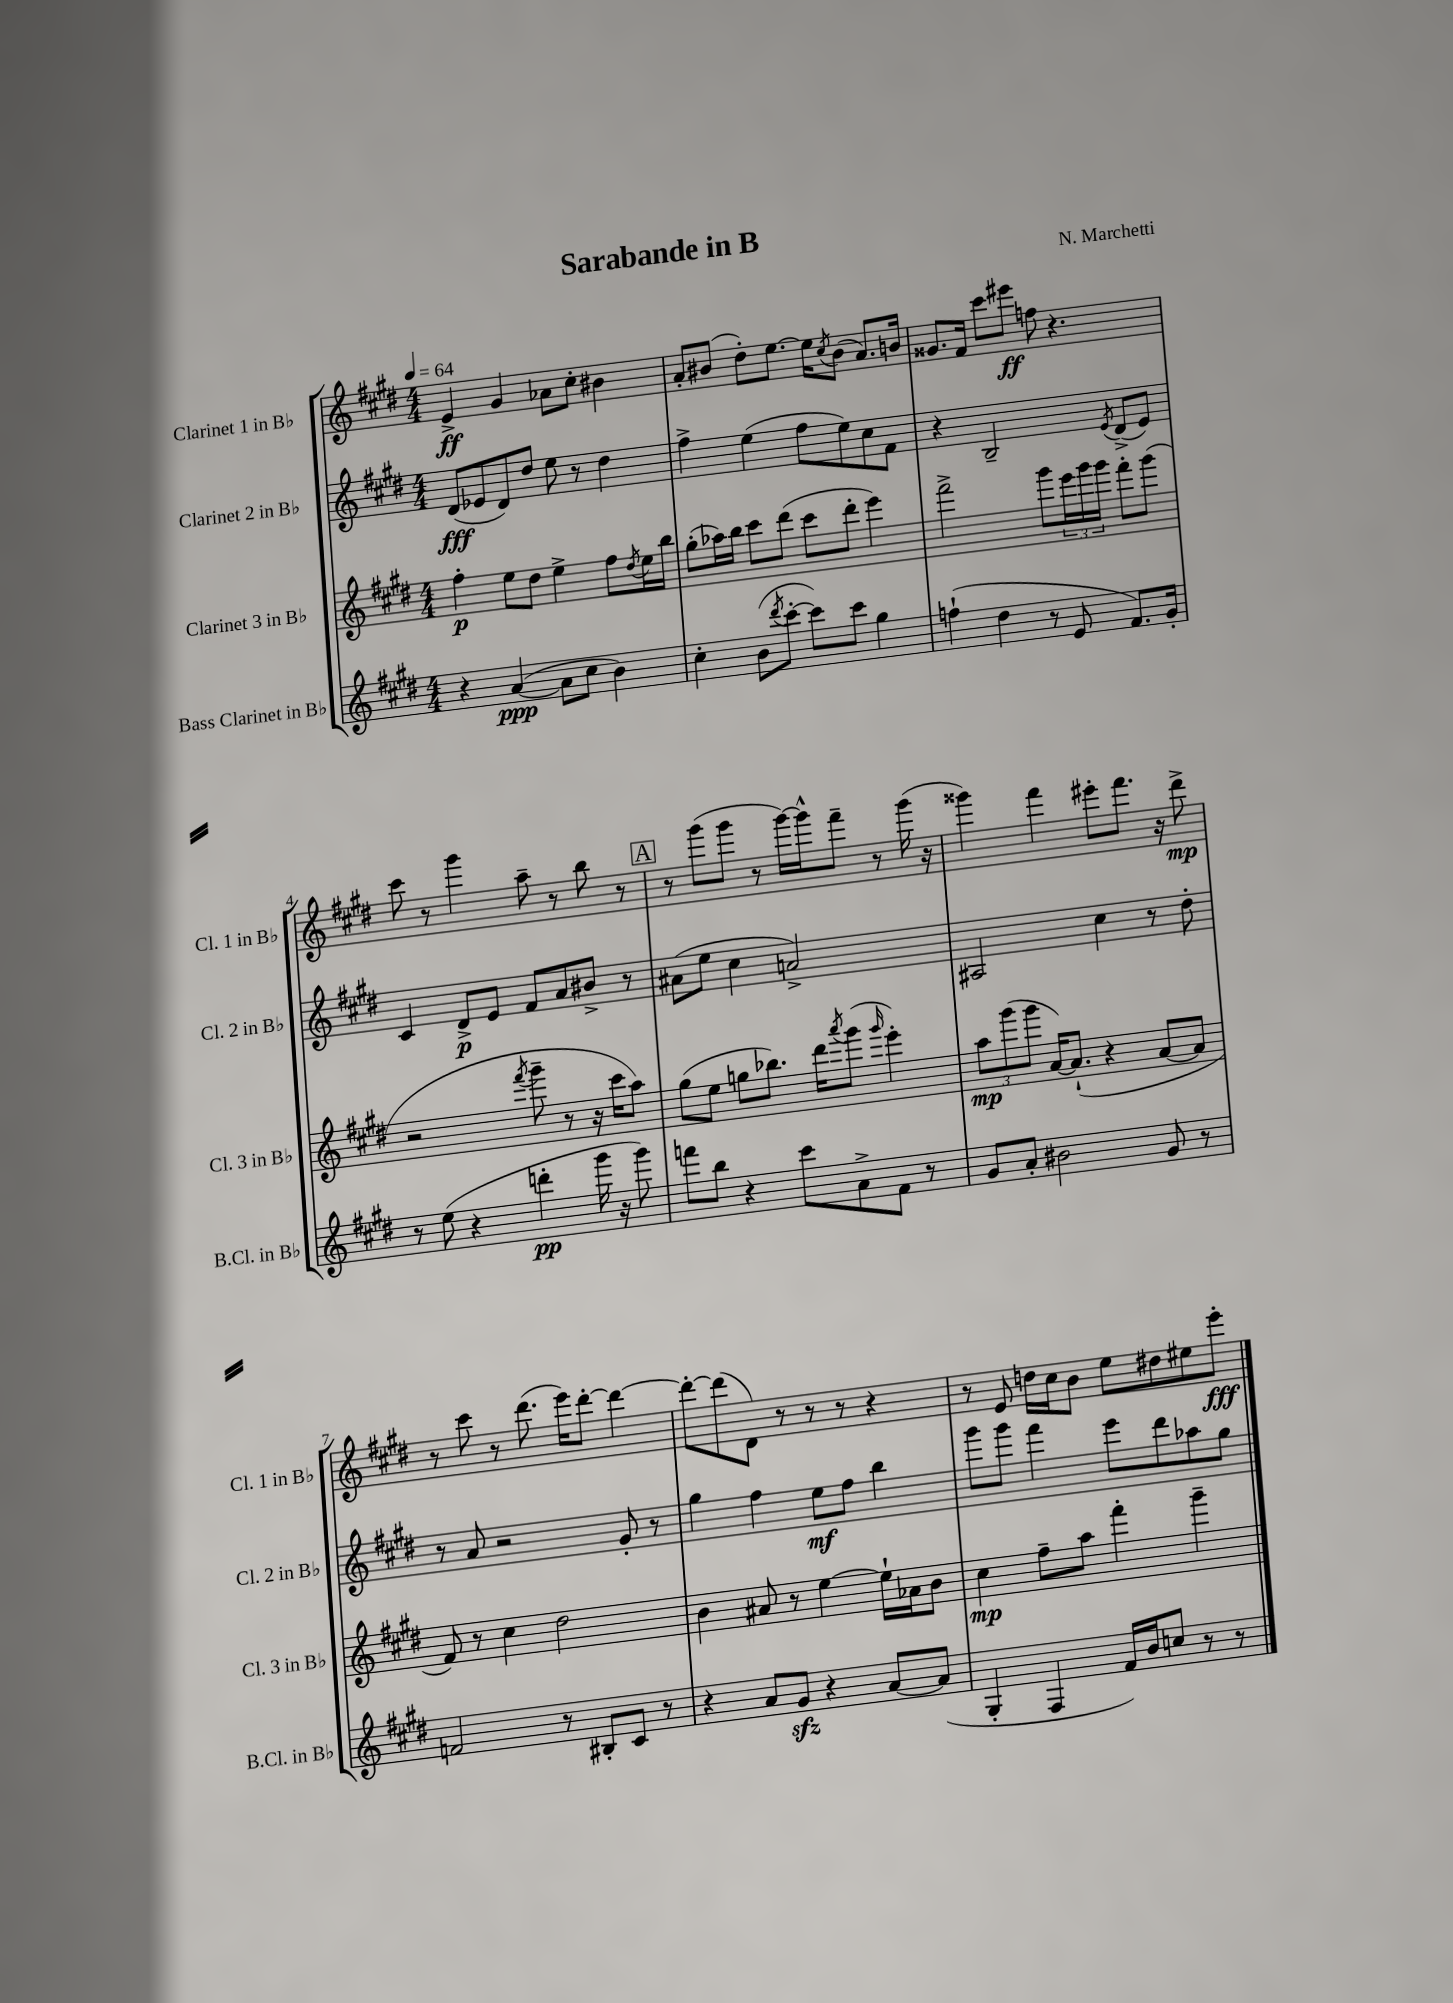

**kern	**kern	**kern	**kern
*staff4	*staff3	*staff2	*staff1
*clefG2	*clefG2	*clefG2	*clefG2
*k[f#c#g#d#]	*k[f#c#g#d#]	*k[f#c#g#d#]	*k[f#c#g#d#]
*M4/4	*M4/4	*M4/4	*M4/4
*MM64	*MM64	*MM64	*MM64
4r	4ff#'	(8d#	4e^
.	.	8e-	.
([4a	8ee	8d#)	4g#
.	8dd#	8dd#	.
8a]	4ee^	8ee	8a-
8cc#	.	8r	8cc#'
4b)	8ff#	4dd#	4b#
.	8qdd#	.	.
.	16ee	.	.
.	16bb	.	.
=	=	=	=
4cc#'	(8gg#'	4ff#^	8a'
.	16aa-)	.	(8b#
.	16bb	.	.
(8b	8ccc#	(4ee	8dd#')
8qddd#	.	.	.
[8ccc#'	(8ddd#	.	[8.ee
8ccc#])	8ccc#	8ff#	.
.	.	.	16ee]
.	.	.	8qcc#
8ccc#	8ddd#'	8ee)	(8b#
4gg#	4eee)	8cc#	8.a)
.	.	8f#	.
.	.	.	16b
=	=	=	=
(4ff`	2fff#^	4r	8.g##
.	.	.	16f#
4dd#	.	2B~	8ccc#
.	.	.	8eee#
8r	8ggg#	.	8ff
8e	24eee	.	4.r
.	24ggg#	.	.
.	24ggg#	.	.
.	.	8qe	.
8.f#)	8fff#'	(8d#^	.
.	(8ggg#	8e)	.
16g#'	.	.	.
=	=	=	=
8r	2r	4c#	8ccc#
(8ee	.	.	8r
4r	.	8d#^	4ggg#
.	.	8e	.
.	8qfff#	.	.
4ddd'	8ggg#~	8f#	8aa~
.	8r	8a	8r
16ggg#	16r	8b#^	8bb
16r	16ccc#	.	.
8ggg#)	8aa)	8r	8r
=	=	=	=
8fff	(8gg#	(8a#	8r
8bb	8ee	8ee	(8ggg#
4r	8gg	4cc#	8ggg#
.	8.bb-)	.	8r
8ccc#	.	2a^)	[16ggg#)
.	16ddd#	.	16ggg#^^]
.	8qaaa	.	.
8a^	(8ggg#	.	8fff#~
.	16qqggg#	.	.
8f#	4eee')	.	8r
8r	.	.	(16ggg#
.	.	.	16r
=	=	=	=
8g#	12aa	2A#	4ggg##)
.	(12ggg#	.	.
8a'	.	.	.
.	12ggg#	.	.
2b#	[16a)	.	4fff#
.	(8.a`]	.	.
.	4r	4cc#	8eee#'
.	.	.	8.fff#
8g#	[8a	8r	.
.	.	.	16r
8r	8a]	8dd#'	8ddd#^
=	=	=	=
2f	8f#)	8r	8r
.	8r	8a	8ccc#
.	4cc#	2r	8r
.	.	.	(8.ddd#
8r	2dd#	.	.
.	.	.	16eee)
8B#'	.	.	[8ddd#'
8c#	.	8g#'	4ddd#_
8r	.	8r	.
=	=	=	=
4r	4b	4gg#	8ddd#'_
.	.	.	(8ddd#]
8a	8a#	4ff#	8d#)
8g#	8r	.	8r
4r	[4ee	8ee	8r
.	.	8ff#	8r
[8a	16ee`]	4bb	4r
.	16a-	.	.
(8a]	8b	.	.
=	=	=	=
4G#'	4cc#	8ggg#	8r
.	.	8ggg#	8e
4F#	8ff#~	4fff#	16dd
.	.	.	16cc#
.	8aa	.	8b
16f#)	4fff#'	8eee	8ee
16b	.	.	.
8cc	.	8ddd#	8dd#
8r	4ggg#~	8aa-	8ee#
8r	.	8gg#	8eee'
==	==	==	==
*-	*-	*-	*-
